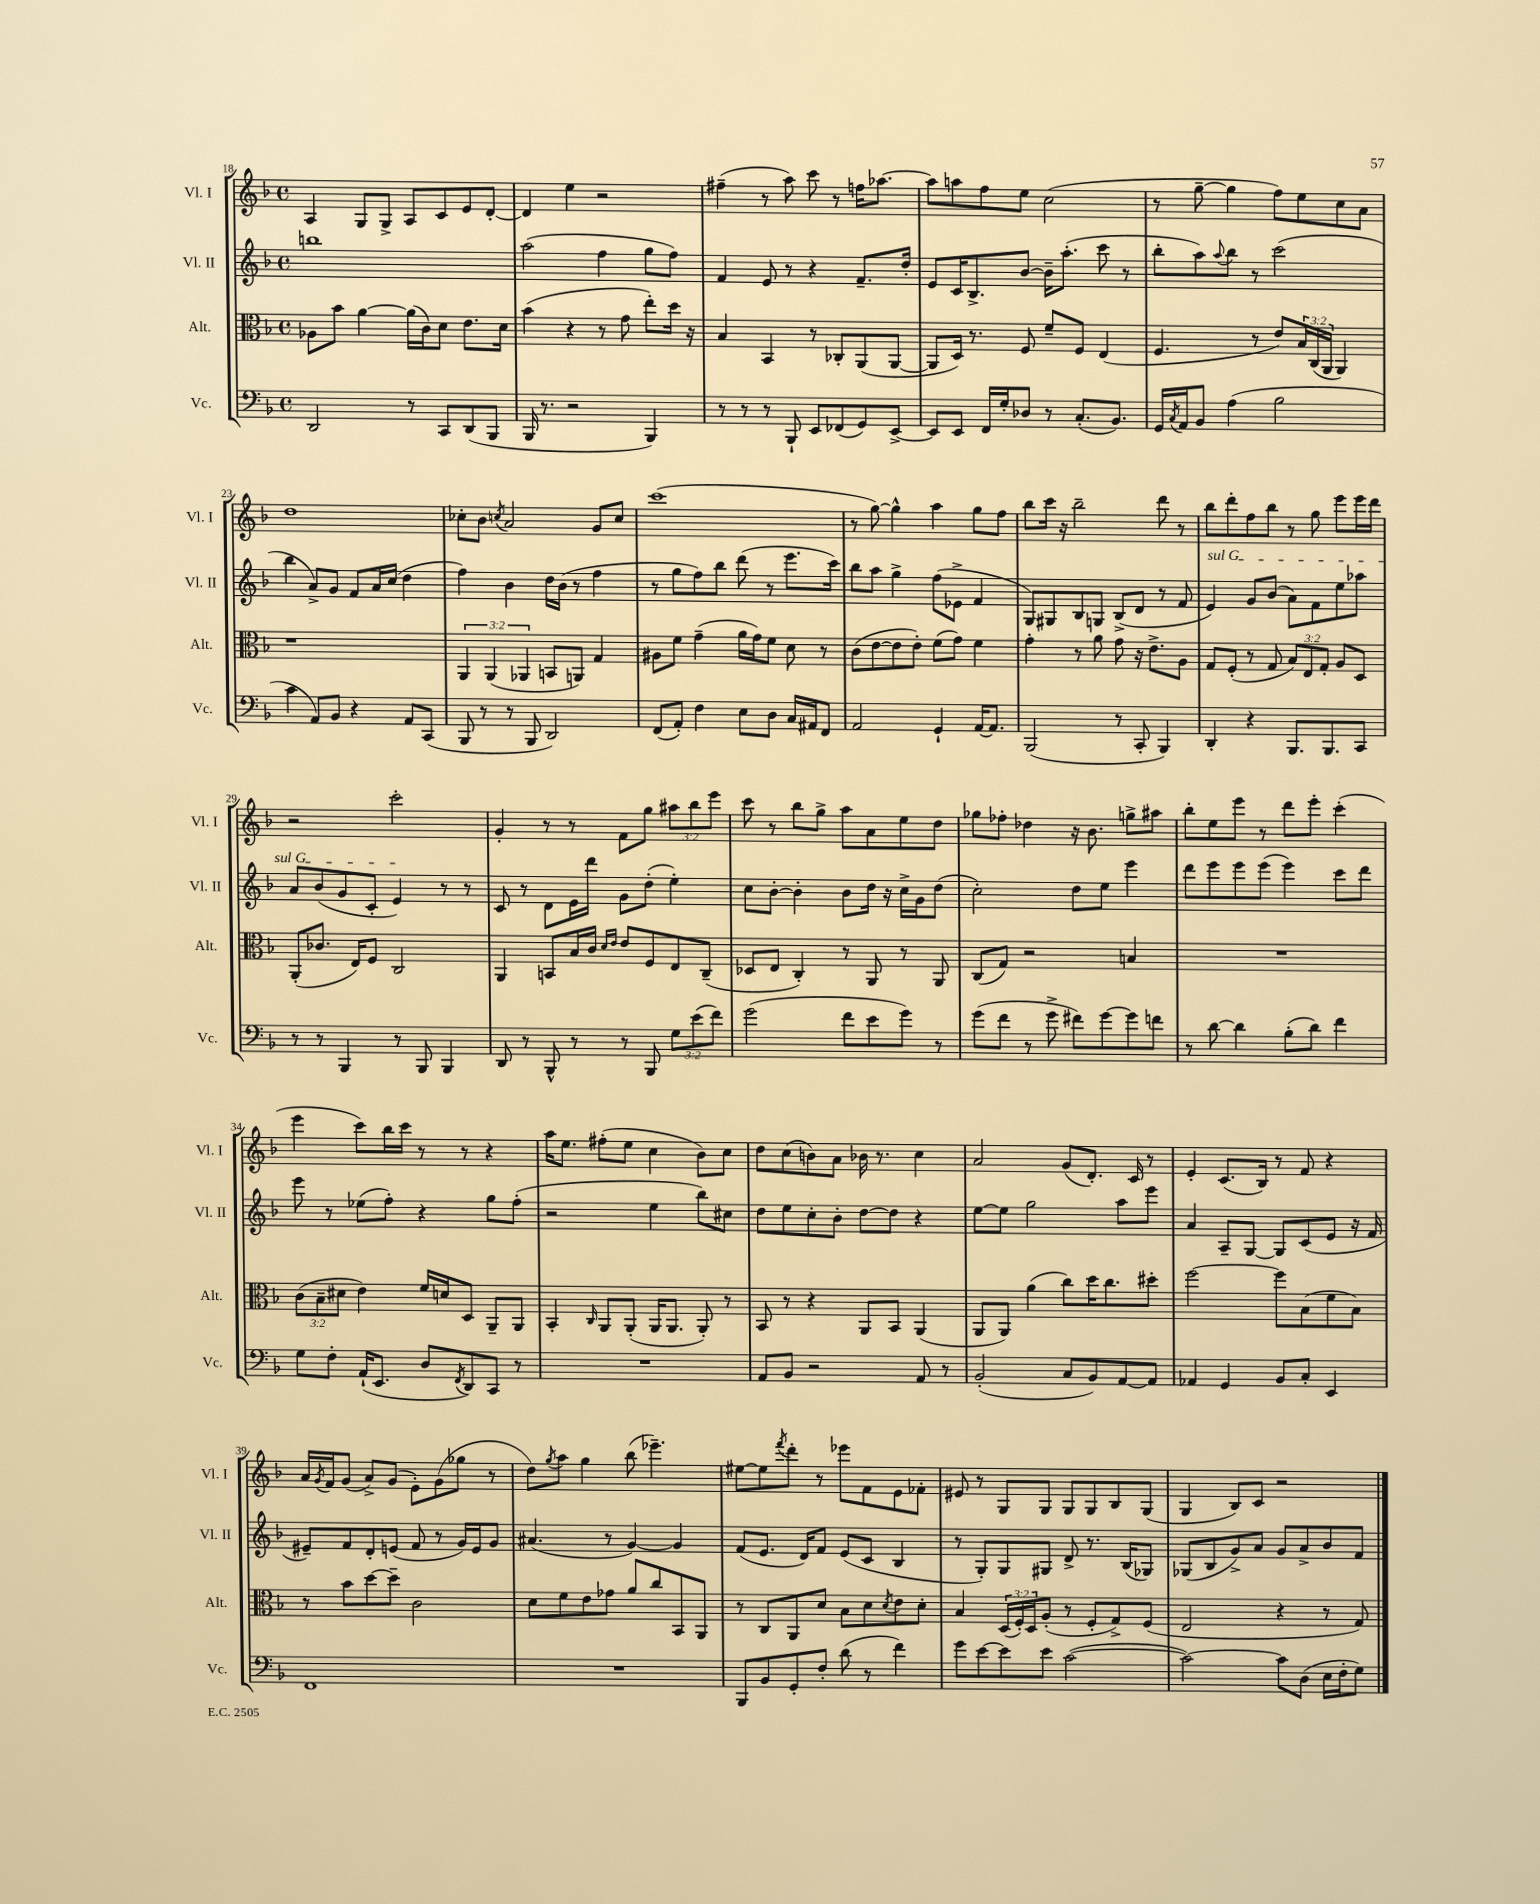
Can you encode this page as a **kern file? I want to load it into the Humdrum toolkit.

**kern	**kern	**kern	**kern
*staff4	*staff3	*staff2	*staff1
*clefF4	*clefC3	*clefG2	*clefG2
*k[b-]	*k[b-]	*k[b-]	*k[b-]
*M4/4	*M4/4	*M4/4	*M4/4
*met(c)	*met(c)	*met(c)	*met(c)
2DD/	8A-\L	1bb	4A/
.	8b-\J	.	.
.	[4a\	.	8G/L
.	.	.	8G^/J
8r	(16a\]LL	.	8A/L
.	16c\J)	.	.
8CC/L	8d\J	.	8c/
(8DD/	8.e\L	.	8e/
8BBB-/J	.	.	[8d'/J
.	16d\Jk	.	.
=	=	=	=
16BBB-/	(4b-\	(2aa\	4d/]
8.r	.	.	.
2r	4r	.	4ee\
.	8r	4ff\	2r
.	8g\	.	.
4BBB-/)	8ee'\L)	8gg\L	.
.	16dd\Jk	8ff\J)	.
.	16r	.	.
=	=	=	=
8r	4B-/	4f/	(4ff#~\
8r	.	.	.
8r	4BB-/	8e/	8r
8BBB-`/	.	8r	8aa\)
8EE/L	8r	4r	8ccc\
(8FF-/	8C-'/L	.	8r
8GG/)	(8AA/	8.f~/L	16ff\LK
.	.	.	[8.aa-\J
[8EE^/J	[8AA/J	.	.
.	.	16dd'/Jk	.
=	=	=	=
8EE/]L	8AA/]L	8e/L	8aa-\]L
8EE/J	16D/Jk)	16c/K	8aa\
.	8.r	8.B-^/	.
16FF/LL	.	.	8ff\
16G'/J	.	.	.
8D-/J	8F/	[8b-/J	8ee\J
8r	8f~/L	16b-~\]LK	(2cc\
.	.	(8.aa'\J	.
(8.C'/L	8F/J	.	.
.	(4E/	8ccc\	.
8.BB-/J)	.	.	.
.	.	8r	.
=	=	=	=
16GG/LL	4.F/	8bb-'\L	8r
8qC/	.	.	.
16AA/J	.	.	.
8BB-/J	.	8aa\)	[8gg~\
.	.	8qqaa/	.
(4A\	.	8bb-\J	4gg\]
.	8r	8r	.
2B-\	8e/L)	(2ccc\	8ff\L)
.	24B-/L	.	8ee\
.	(24C/	.	.
.	24AA/JJ	.	.
.	4AA/)	.	8cc\
.	.	.	8a\J
=	=	=	=
4c\	1r	4bb-\	1dd
8AA/L)	.	8a^/L)	.
8BB-/J	.	8g/J	.
4r	.	8f/L	.
.	.	16a/L	.
.	.	(16cc/JJ	.
8AA/L	.	4dd\	.
(8CC/J	.	.	.
=	=	=	=
8BBB-/	6AA/	4ff\)	8cc-'\L
8r	.	.	8b-\J
.	(6AA/	.	.
.	.	.	8qcc/
8r	.	4b-\	2a/
.	6AA-/	.	.
8BBB-/	.	.	.
2DD/)	8BB/L	16dd\LL	.
.	.	(16b-\JJ	.
.	8AA/J)	8r	.
.	4G/	4ff\	8g/L
.	.	.	8cc/J
=	=	=	=
(8FF/L	8A#\L	8r	(1ccc
8AA'/J)	8f\J	8gg\L	.
4F\	(4g~\	8ff\)	.
.	.	8bb-\J	.
8E\L	16a\LL	(8ddd\	.
.	16g\J)	.	.
8D\J	8f\J	8r	.
16C/LL	8d\	8.eee\L	.
16AA#/J	.	.	.
8FF/J	8r	.	.
.	.	16ccc\Jk)	.
=	=	=	=
2AA/	(8c\L	8bb-\L	8r
.	[8e\	8aa\J	[8gg\)
.	8e\]	4gg^\	4gg^^\]
.	8e'\J)	.	.
4GG`/	(8f\L	(8ff\L	4aa\
.	8g\J)	8e-^\J	.
[16AA/LK	4f\	4f/	8gg\L
8.AA/]J	.	.	.
.	.	.	8ff\J
=	=	=	=
(2BBB-/	4g'\	8G/L)	8bb-\L
.	.	8G#/	16ccc\Jk
.	.	.	16r
.	8r	8B-/	2bb-~\
.	8a\	8G/J	.
8r	8g\	(8B-^/L	.
8CC'/	16r	8d/J	.
.	8.e^\L	.	.
4BBB-/)	.	8r	8ddd\
.	8A\J	8f/	8r
=	=	=	=
4DD'/	8G/L	4e/)	8bb-\L
.	(8F'/J	.	8ddd'\
4r	8r	8g/L	8ff\
.	8G/	(8b-/J	8bb-\J
8.BBB-/L	12B-/L)	8a\L)	8r
.	12E/	.	.
.	.	8f\	8gg\
.	12G'/J	.	.
8.BBB-/	.	.	.
.	8A/L	8ee\	8eee\L
8CC/J	8D/J	8aa-\J	16eee\L
.	.	.	16ddd\JJ
=	=	=	=
8r	(8AA'/L	8a/L	2r
8r	8.c-/J	(8b-/	.
4BBB-/	.	8g/	.
.	16E/LK)	.	.
.	8F/J	8c'/J	.
8r	2C/	4e/)	2ccc'\
8BBB-/	.	.	.
4BBB-/	.	8r	.
.	.	8r	.
=	=	=	=
8DD/	4AA/	8c/	4g'/
8r	.	8r	.
8BBB-^^/	8BB/L	8d\L	8r
8r	16B-/L	16e\L	8r
.	16c/JJ	16ddd\JJ	.
.	16qqd/LL	.	.
.	16qqe/JJ	.	.
8r	8e/L	8g\L	8f\L
8BBB-/	8F/	(8dd'\J	8gg\J
12G\L	8E/	4ee'\)	12aa#\L
(12e\	.	.	12bb-\
.	(8C~/J	.	.
12f\J)	.	.	12eee\J
=	=	=	=
(2g\	8D-/L	8cc\L	8ccc\
.	8E/J	[8b-'\J	8r
.	4C'/)	4b-'\]	8bb-\L
.	.	.	8gg^\J
8f\L	8r	8b-\L	8aa\L
8e\	8AA/	16dd\Jk	8a\
.	.	16r	.
8g\J)	8r	16cc^\LL	8ee\
.	.	16g\J	.
8r	8AA/	(8dd\J	8dd\J
=	=	=	=
(8g\L	(8C/L	2cc'\)	8gg-\L
8f\J	8G/J)	.	8ff-'\J
8r	2r	.	4dd-\
8g^\	.	.	.
8f#\L)	.	8dd\L	16r
.	.	.	8.b-\
[8g\	.	8ee\J	.
8g\]	4B/	4eee\	8gg^\L
8f\J	.	.	8aa#\J
=	=	=	=
8r	1r	8ddd\L	8bb-'\L
[8d\	.	8eee\	8ee\
4d\]	.	8eee\	8eee\J
.	.	(8eee\J	8r
(8B-'\L	.	4eee\)	8ddd\L
8d\J)	.	.	8eee'\J
4f\	.	8ccc\L	(4ccc'\
.	.	8ddd\J	.
=	=	=	=
8G\L	(12c\L	8eee\	4eee\
.	12B-~\	.	.
8F'\J	.	8r	.
.	12d#\J	.	.
(16AA`/LK	4e\)	(8ee-\L	8ccc\L)
8.EE/J	.	.	.
.	.	8ff'\J)	16bb-\L
.	.	.	16ccc\JJ
8D/L	16f/LL	4r	8r
.	16d/J	.	.
8qFF/	.	.	.
8DD/)	8D/J	.	8r
8CC/J	8AA~/L	8gg\L	4r
8r	8AA/J	(8ff'\J	.
=	=	=	=
1r	4BB-'/	2r	16aa\LK
.	.	.	8.ee\J
.	16qqC/	.	.
.	8AA/L	.	(8ff#'\L
.	(8AA'/J	.	8ee\J
.	16AA/LK	4ee\	4cc\
.	8.AA/J	.	.
.	8AA'/)	8bb-\L)	8b-\L)
.	8r	8cc#\J	8cc\J
=	=	=	=
8AA/L	8BB-/	8dd\L	8dd\L
8BB-/J	8r	8ee\	(8cc\
2r	4r	8cc'\	8b\)
.	.	8b-'\J	8a\J
.	8AA/L	[8dd\L	16b-\
.	.	.	8.r
.	8BB-/J	8dd\]J	.
8AA/	(4AA/	4r	4cc\
8r	.	.	.
=	=	=	=
(2BB-'/	8AA/L	[8ee\L	2a/
.	8AA/J)	8ee\]J	.
.	(4a\	2gg\	.
8C/L	8cc\L)	.	(8g/L
8BB-/)	16dd\K	.	8.d'/J)
.	8.cc\	.	.
[8AA/	.	8aa\L	.
.	.	.	16c/
8AA/]J	8dd#'\J	8eee\J	8r
=	=	=	=
4AA-/	[2ff\	4a/	4e'/
4GG/	.	8A~/L	(8.c/L
.	.	[8G/J	.
.	.	.	16B-/Jk)
8BB-/L	8ff\]L	8G/]L	8r
8C'/J	(8B-\	(8c/	8f/
4EE/	8f\	8e/J	4r
.	8B-\J)	16r	.
.	.	16f/	.
=	=	=	=
1FF	8r	8e#~/L)	16a/LL
.	.	.	8qg/
.	.	.	16f/J
.	8b-\L	8f/	(8g/J
.	[8dd\	8d'/	8a^/L)
.	8dd~\]J	(8e/J	(8g/J
.	2c\	8f/	8e'\L)
.	.	8r	(8g\
.	.	16g/LL)	8gg-\J
.	.	16e/J	.
.	.	8g/J	8r
=	=	=	=
1r	8d\L	(4.a#/	8dd\L)
.	.	.	8qgg/
.	8f\	.	8aa\J
.	8e\	.	4gg\
.	8g-\J	8r	.
.	8a/L	[4g/)	(8bb-\
.	8cc/	.	4.eee-~\)
.	8BB-/	4g/]	.
.	8AA/J	.	.
=	=	=	=
8BBB-/L	8r	(8f/L	[8ee#\L
8BB-/	8C/L	8.e/J	8ee#\]
.	.	.	8qfff/
8GG'/	8AA/	.	8ddd'\J
.	.	16d/LK)	.
8F'/J	8d/J	8f/J	8r
(8d\	8B-\L	(8e/L	8eee-\L
8r	8d\	8c/J	8f\
.	8qd/	.	.
4f\)	8e\	4B-/	8e\
.	8d'\J	.	8f-'\J
=	=	=	=
8g\L	4B-/	8r	8e#/
[8e\	.	8G'/L)	8r
8e\]	(24D/LL	8G/	8G/L
.	24F'/)	.	.
.	24D/J	.	.
8e\J	(8A'/J	8G#/J	8G/J
([2c\	8r	8d^/	8G/L
.	8F'/L	8.r	8G/
.	8G^/)	.	8B-/
.	.	(16B-/LK	.
.	(8F/J	8G-/J)	(8G/J
=	=	=	=
2c\_)	2E/	(8G-/L	4G/
.	.	8B-/	.
.	.	8g^/)	8B-/L)
.	.	8a/J	8c/J
8c\]L	4r	8g/L	2r
(8D\J	.	8a^/	.
16E\LL	8r	8b-/	.
16F'\J	.	.	.
8G\J)	8G/)	8f/J	.
==	==	==	==
*-	*-	*-	*-
